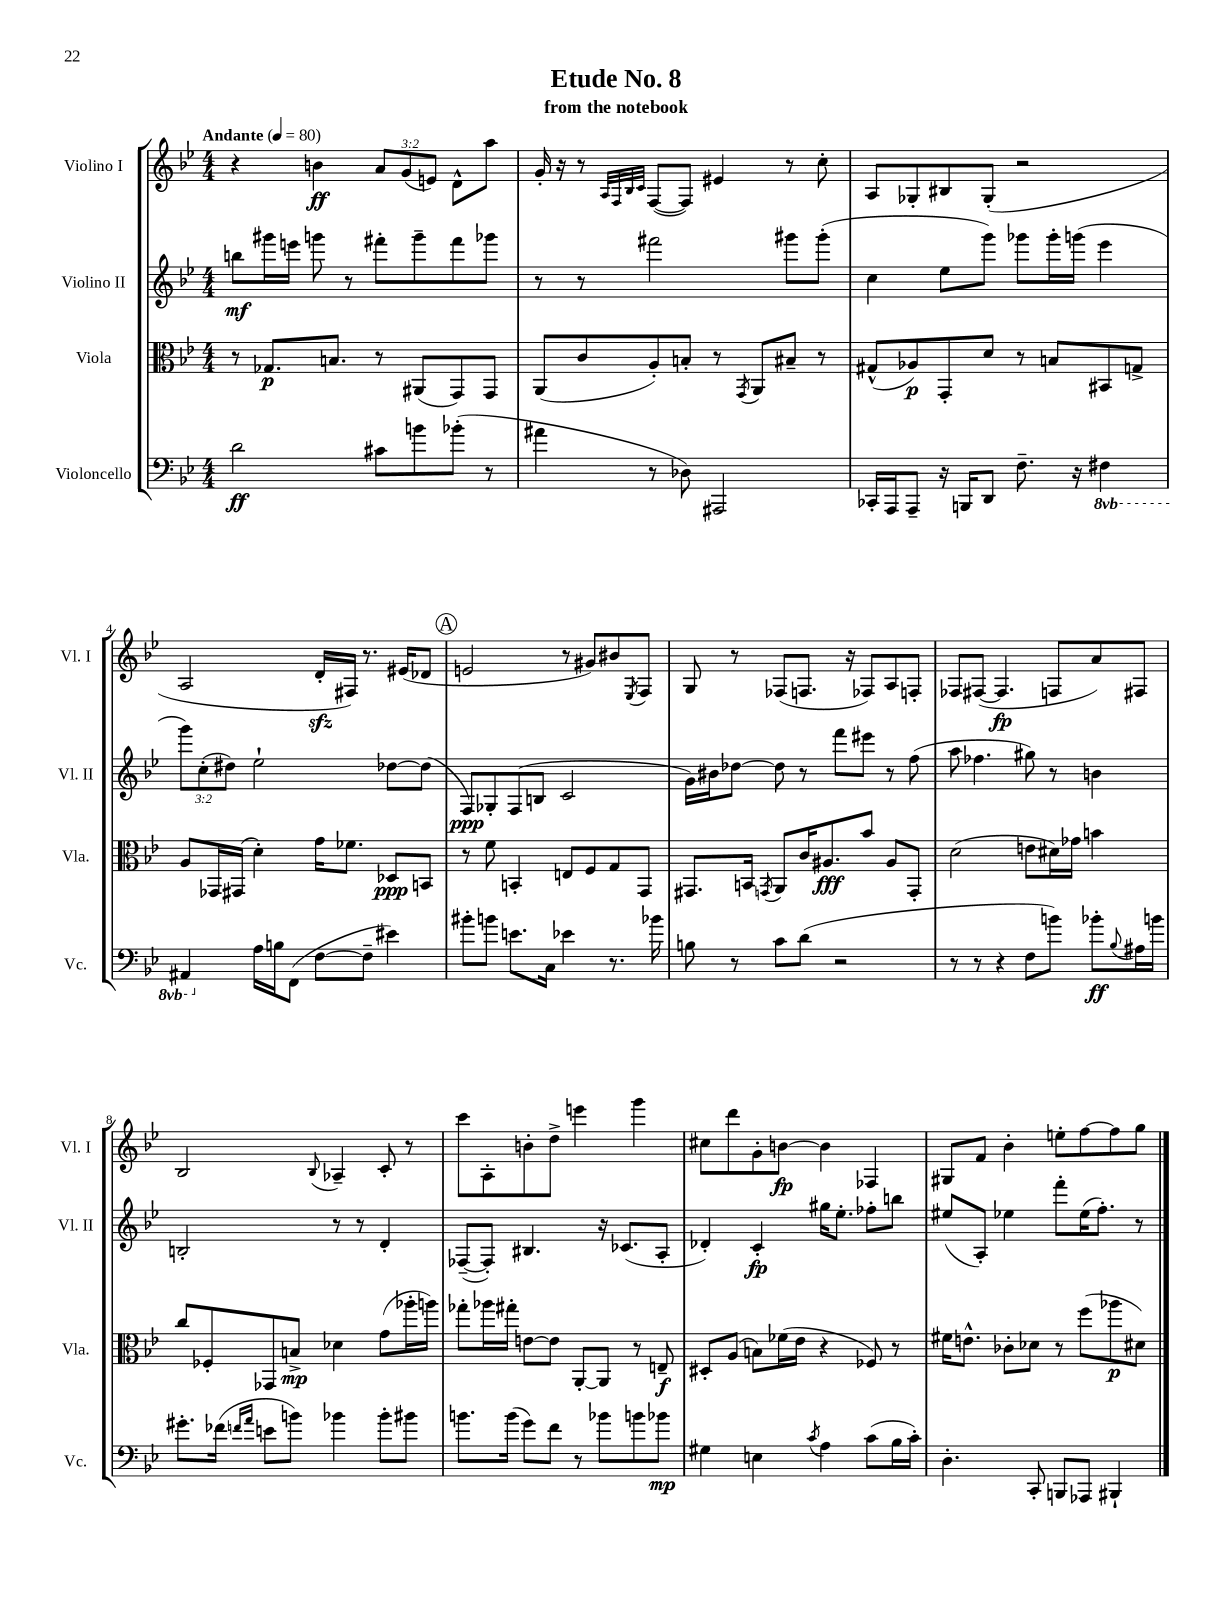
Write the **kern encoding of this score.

**kern	**dynam	**kern	**dynam	**kern	**dynam	**kern	**dynam
*part4	*part4	*part3	*part3	*part2	*part2	*part1	*part1
*staff4	*staff4	*staff3	*staff3	*staff2	*staff2	*staff1	*staff1
*I"Violoncello	*	*I"Viola	*	*I"Violino II	*	*I"Violino I	*
*I'Vc.	*	*I'Vla.	*	*I'Vl. II	*	*I'Vl. I	*
*clefF4	*	*clefC3	*	*clefG2	*	*clefG2	*
*k[b-e-]	*	*k[b-e-]	*	*k[b-e-]	*	*k[b-e-]	*
*M4/4	*	*M4/4	*	*M4/4	*	*M4/4	*
*MM80	*	*MM80	*	*MM80	*	*MM80	*
=1	=1	=1	=1	=1	=1	=1	=1
!	!	!	!	!	!	!LO:TX:a:B:t=Andante	!
2d\	ff	8r	.	8bbn\L	mf	4r	.
.	.	8.G-X/L	p	16ggg#X\L	.	.	.
.	.	.	.	16eeen\JJ	.	.	.
.	.	.	.	8gggn\	.	4bn\	ff
.	.	8.Bn/J	.	.	.	.	.
.	.	.	.	8r	.	.	.
8c#X\L	.	8r	.	8fff#X'\L	.	12a/L	.
.	.	.	.	.	.	(12g/	.
8bn\	.	(8AA#X/L	.	8ggg~\	.	.	.
.	.	.	.	.	.	12en/J)	.
(8b-X'\J	.	8GG/)	.	8fff#\	.	8d^^\L	.
8r	.	8GG/J	.	8ggg-X\J	.	8aa\J	.
=2	=2	=2	=2	=2	=2	=2	=2
4a#X\	.	(8AA/L	.	8r	.	16g'/	.
.	.	.	.	.	.	16r	.
.	.	8c/	.	8r	.	8r	.
.	.	.	.	.	.	32qqA/LLL	.
.	.	.	.	.	.	32qqF/	.
.	.	.	.	.	.	32qqB-/	.
.	.	.	.	.	.	32qqc/JJJ	.
8r	.	8A'/)	.	2fff#X\	.	([8F/L	.
8D-X\)	.	8Bn'/J	.	.	.	8F/J])	.
2AAA#X/	.	8r	.	.	.	4e#X/	.
.	.	8qGG/	.	.	.	.	.
.	.	8AA/L	.	.	.	.	.
.	.	8B#X~/J	.	8ggg#X\L	.	8r	.
.	.	8r	.	(8ggg#'\J	.	8cc'\	.
=3	=3	=3	=3	=3	=3	=3	=3
16CC-X'/LL	.	(8G#X^^/L	.	4cc\	.	8A/L	.
16AAA/J	.	.	.	.	.	.	.
8AAA~/J	.	8A-X/)	p	.	.	8G-X'/	.
16r	.	8GG'/	.	8ee-\L	.	8B#X/	.
16BBBn/KL	.	.	.	.	.	.	.
8DD/J	.	8d/J	.	8ggg\J)	.	(8G-'/J	.
8.F~\	.	8r	.	8ggg-X\L	.	2r	.
.	.	8Bn/L	.	16ggg-'\L	.	.	.
16r	.	.	.	(16gggn\JJ	.	.	.
*8ba	*	*	*	*	*	*	*
4FF#X\	.	8BB#X/	.	4eee-\	.	.	.
.	.	8Gn^/J	.	.	.	.	.
!!LO:LB:g=z
=4	=4	=4	=4	=4	=4	=4	=4
4AAA#X/	.	8A/L	.	12ggg\L)	.	2A/	.
.	.	.	.	(12cc'\	.	.	.
.	.	16GG-X/L	.	.	.	.	.
.	.	.	.	12dd#X\J)	.	.	.
.	.	(16GG#X/JJ	.	.	.	.	.
*X8ba	*	*	*	*	*	*	*
16A\LL	.	4d'\)	.	2ee-`\	.	.	.
16Bn\J	.	.	.	.	.	.	.
(8FF\J	.	.	.	.	.	.	.
[8F\L	.	16g\KL	.	.	.	16dzz'/LL	.
.	.	8.f-X\J	.	.	.	16F#X/JJ)	.
8F~\J]	.	.	.	.	.	8.r	.
4e#X\)	.	8D-X/L	ppp	[8dd-X\L	.	.	.
.	.	.	.	.	.	(16e#X/KL	.
.	.	8BBn/J	.	(8dd-\J]	.	8d-X/J	.
!!LO:REH:place=s1:t=A
=5	=5	=5	=5	=5	=5	=5	=5
8b#X'\L	.	8r	.	8F/L)	ppp	2en/	.
8bn\J	.	8f\	.	8G-X'/	.	.	.
8.en\L	.	4BBn'/	.	(8F/	.	.	.
.	.	.	.	8Bn/J	.	.	.
16C\Jk	.	.	.	.	.	.	.
4e-X\	.	8En/L	.	2c/	.	8r	.
.	.	8F/	.	.	.	8g#X/L)	.
8.r	.	8G/	.	.	.	8b#X/	.
.	.	.	.	.	.	8qE-/	.
.	.	8GG/J	.	.	.	8F/J	.
16b-X\	.	.	.	.	.	.	.
=6	=6	=6	=6	=6	=6	=6	=6
8Bn\	.	8.GG#X/L	.	16g\LL)	.	8G/	.
.	.	.	.	16b#X\J	.	.	.
8r	.	.	.	[8dd-X\J	.	8r	.
.	.	16BBn/Jk	.	.	.	.	.
.	.	8qGGn/	.	.	.	.	.
8c\L	.	8AA/L	.	8dd-\]	.	(8F-X/L	.
(8d\J	.	16c/K	.	8r	.	8.Fn/J	.
.	.	8.A#X/	fff	.	.	.	.
2r	.	.	.	8fff\L	.	.	.
.	.	.	.	.	.	16r	.
.	.	8b-/J	.	8eee#X\J	.	8F-X/L)	.
.	.	8A#/L	.	8r	.	8A/	.
.	.	8GG'/J	.	(8ff\	.	8Fn'/J	.
=7	=7	=7	=7	=7	=7	=7	=7
8r	.	(2d\	.	8aa\	.	8F-X/L	.
8r	.	.	.	4.ff-X\	.	([8F#X/J	.
4r	.	.	.	.	.	4.F#/]	fp
8F\L	.	8en\L	.	8gg#X\)	.	.	.
8bn\J)	.	16d#X\L)	.	8r	.	8Fn/L	.
.	.	16g-X\JJ	.	.	.	.	.
8b-X'\L	ff	4bn\	.	4bn\	.	8a/)	.
8qqB-/	.	.	.	.	.	.	.
16A#X\L	.	.	.	.	.	8F#X/J	.
16bn\JJ	.	.	.	.	.	.	.
!!LO:LB:g=z
=8	=8	=8	=8	=8	=8	=8	=8
8.g#X'\L	.	8cc/L	.	2Bn'/	.	2B-/	.
.	.	8F-X'/	.	.	.	.	.
(16f-X\Jk	.	.	.	.	.	.	.
16qqfn/LL	.	.	.	.	.	.	.
16qqa/JJ	.	.	.	.	.	.	.
8en\L	.	8GG-X/	.	.	.	.	.
8bn\J)	.	8Bn^/J	mp	.	.	.	.
.	.	.	.	.	.	8qqB-/	.
4b-X\	.	4d-X\	.	8r	.	4A-X~/	.
.	.	.	.	8r	.	.	.
8b-'\L	.	(8g\L	.	4d'/	.	8c'/	.
8b#X\J	.	16aa-X'\L	.	.	.	8r	.
.	.	16aan\JJ)	.	.	.	.	.
=9	=9	=9	=9	=9	=9	=9	=9
8.bn\L	.	8gg-X'\L	.	([8F-X~/L	.	8ccc\L	.
.	.	16aa-X\L	.	8F-'/J])	.	8A'\	.
(16b\Jk	.	16gg#X'\JJ	.	.	.	.	.
8g\L)	.	[8en\L	.	4.B#X/	.	8bn'\	.
8f\J	.	8e\J]	.	.	.	8dd^\J	.
8r	.	[8AA'/L	.	.	.	4eeen\	.
8b-X\L	.	8AA/J]	.	16r	.	.	.
.	.	.	.	(8.c-X/L	.	.	.
8bn\	.	8r	.	.	.	4ggg\	.
8b-X\J	mp	8En~/	f	8A'/J	.	.	.
=10	=10	=10	=10	=10	=10	=10	=10
4G#X\	.	8D#X'/L	.	4d-X'/)	.	8cc#X\L	.
.	.	(8A/J	.	.	.	8ddd\	.
4En\	.	8Bn\L)	.	4c'/	fp	8g'\	.
.	.	(16f-X\L	.	.	.	[8bn\J	fp
.	.	16e-\JJ	.	.	.	.	.
8qc/	.	.	.	.	.	.	.
4A\	.	4r	.	16gg#X\KL	.	4b\]	.
.	.	.	.	8.ee-'\J	.	.	.
(8c\L	.	8F-X/)	.	8ff-X'\L	.	4F-X/	.
16B-\L	.	8r	.	8bbn\J	.	.	.
16c'\JJ)	.	.	.	.	.	.	.
=11	=11	=11	=11	=11	=11	=11	=11
4.D'\	.	16f#X\KL	.	(8ee#X/L	.	8G#X/L	.
.	.	8.en^^\J	.	.	.	.	.
.	.	.	.	8A'/J)	.	8f/J	.
.	.	8c-X'\L	.	4ee-X\	.	4b-'\	.
8CC'/	.	8d-X\J	.	.	.	.	.
8BBBn/L	.	8r	.	8fff'\L	.	8een'\L	.
8AAA-X/J	.	(8ff\L	.	(16ee-\K	.	[8ff\	.
.	.	.	.	8.ff'\J)	.	.	.
4BBB#X`/	.	8aa-X\	p	.	.	8ff\]	.
.	.	8d#X\J)	.	8r	.	8gg\J	.
==	==	==	==	==	==	==	==
*-	*-	*-	*-	*-	*-	*-	*-
